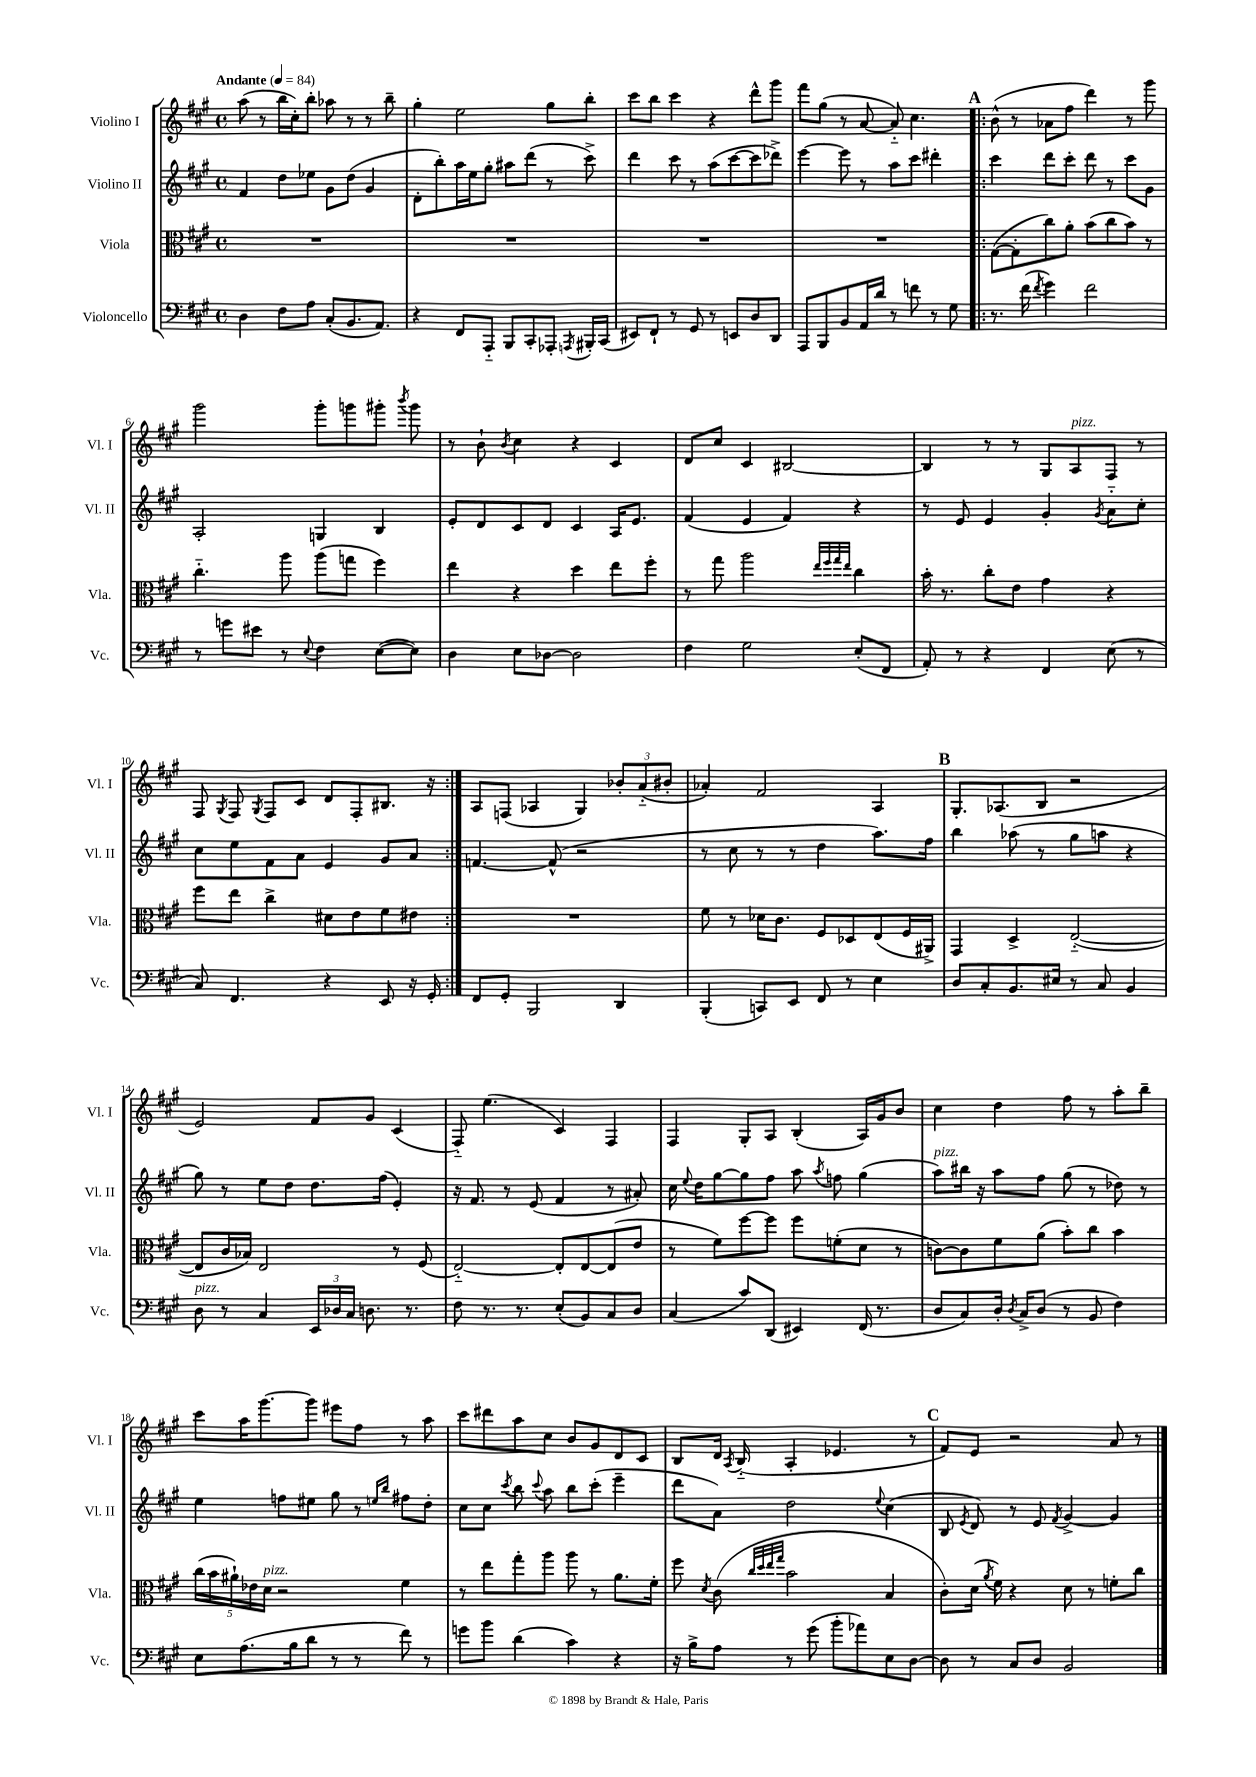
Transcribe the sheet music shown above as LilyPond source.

<<
\new StaffGroup <<
\new Staff = "s0" \with { instrumentName = "Violino I" shortInstrumentName = "Vl. I" } {
    \clef treble \key a \major \defaultTimeSignature \time 4/4 \tempo "Andante" 4 = 84
    \autoBeamOff a''8( r8 b''16[ cis''16-.) b''8]-. aes''8 r8 r8 b''8-- |
    gis''4-. e''2 gis''8[ b''8]-. |
    cis'''8[ b''8] cis'''4 r4 d'''8[-^ gis'''8] |
    fis'''8[ gis''8]( r8 a'8~ a'8-_) cis''4. |
    \repeat volta 2 { \mark \markup { \bold "A" } b'8-^( r8 aes'8[ fis''8] d'''4) r8 gis'''8 |
    gis'''2 gis'''8[-. g'''8 gis'''8]-. \acciaccatura { b'''8 } gis'''8 |
    r8 b'8-! \acciaccatura { b'8 } cis''4 r4 cis'4 |
    d'8[ cis''8] cis'4 bis2~ |
    bis4 r8 r8 gis8[ a8^\markup { \italic "pizz." } fis8] r8 |
    fis8 \acciaccatura { gis8 } fis8 \acciaccatura { gis8 } fis8[ cis'8] d'8[ fis8-. bis8.] r16 | }
    a8[ f8]( aes4 gis4) \tuplet 3/2 { bes'8[-. a'8-_( bis'8]-. } |
    aes'4-.) fis'2 a4 |
    \mark \markup { \bold "B" } gis8.[-. aes8.( b8] r2 |
    e'2) fis'8[ gis'8] cis'4( |
    fis8-_) e''4.( cis'4) fis4 |
    fis4 gis8[-. a8] b4-.( a16[) gis'16 b'8] |
    cis''4 d''4 fis''8 r8 a''8[-. b''8]-- |
    cis'''8[ a''16 gis'''8.~ gis'''8] eis'''8[ fis''8] r8 a''8 |
    cis'''8[ dis'''8 a''8 cis''8] b'8[ gis'8 d'8 cis'8] |
    b8[ d'16] \acciaccatura { a8 } b16-_( a4-. ees'4. r8 |
    \mark \markup { \bold "C" } fis'8[) e'8] r2 a'8 r8 \bar "|." |
}
\new Staff = "s1" \with { instrumentName = "Violino II" shortInstrumentName = "Vl. II" } {
    \clef treble \key a \major \defaultTimeSignature \time 4/4
    \autoBeamOff fis'4 d''8[ ees''8] gis'8[ d''8]( gis'4 |
    d'8[-. b''8-.) a''16 e''16 gis''8]-. ais''8[ d'''8]( r8 cis'''8->) |
    d'''4 cis'''8 r8 a''8[( cis'''8~ cis'''8 des'''8]->) |
    e'''4~ e'''8 r8 a''8[ cis'''8] dis'''4-. |
    \repeat volta 2 { \mark \markup { \bold "A" } cis'''4 d'''8[ cis'''8]-. d'''8 r8 cis'''8[ gis'8] |
    a2-. g4 b4 |
    e'8[-. d'8 cis'8 d'8] cis'4 a16[ e'8.] |
    fis'4( e'4 fis'4) r4 |
    r8 e'8 e'4 gis'4-. \acciaccatura { gis'8 } a'8[-_ cis''8]-. |
    cis''8[ e''8 fis'8 a'8] e'4 gis'8[ a'8] | }
    f'4.~ f'8-^( r2 |
    r8 cis''8 r8 r8 d''4 a''8.[) fis''16] |
    \mark \markup { \bold "B" } b''4 aes''8( r8 gis''8[ a''8] r4 |
    gis''8) r8 e''8[ d''8] d''8.[ fis''16]( e'4-.) |
    r16 fis'8. r8 e'8( fis'4 r8 ais'8-.) |
    cis''16 \appoggiatura { e''8 } d''16[ gis''8~ gis''8 fis''8] a''8 \acciaccatura { a''8 } f''8 gis''4( |
    a''8[^\markup { \italic "pizz." }) bis''16] r16 a''8[ fis''8] gis''8( r8 des''8) r8 |
    e''4 f''8[ eis''8] gis''8 r8 \grace { e''16[ b''16] } fis''8[ d''8]-. |
    cis''8[ cis''8] \acciaccatura { cis'''8 } b''8 \appoggiatura { cis'''8 } a''8 b''8[ cis'''8]-.( e'''4-- |
    d'''8[ a'8]) d''2 \appoggiatura { e''8 } cis''4( |
    \mark \markup { \bold "C" } b8 \acciaccatura { e'8 } d'8) r8 e'8 \acciaccatura { fis'8 } gis'4~-> gis'4 \bar "|." |
}
\new Staff = "s2" \with { instrumentName = "Viola" shortInstrumentName = "Vla." } {
    \clef alto \key a \major \defaultTimeSignature \time 4/4
    \autoBeamOff R1 |
    R1 |
    R1 |
    R1 |
    \repeat volta 2 { \mark \markup { \bold "A" } gis8[~( gis8-. cis''8) a'8]-. b'8[( cis''8 b'8]) r8 |
    cis''4.-_ a''8 a''8[( g''8] fis''4) |
    e''4 r4 d''4 e''8[ fis''8]-. |
    r8 gis''8 a''2 \grace { e''32[ fis''32 gis''32 e''32] } cis''4 |
    b'16-. r8. cis''8[-. e'8] gis'4 r4 |
    fis''8[ e''8] cis''4-> dis'8[ e'8 fis'8 eis'8] | }
    R1 |
    fis'8 r8 des'16[ cis'8.] fis8[ des8 e8( fis16 ais,16]->) |
    \mark \markup { \bold "B" } gis,4 d4-> e2~-_( |
    e8[ cis'16 bes16]) e2 r8 fis8( |
    e2~-_) e8[-. e8~ e8( e'8] |
    r8 fis'8[) fis''8~ fis''8] fis''8[ f'8-.( d'8] r8 |
    c'8[~) c'8 fis'8 a'8]( b'8[-.) cis''8] b'4 |
    \tuplet 5/4 { cis''16[( b'16 ais'16-!) ees'16 d'16]^\markup { \italic "pizz." } } r2 fis'4 |
    r8 e''8[ gis''8-. a''8] a''8 r8 a'8.[ fis'16]-. |
    fis''8 \acciaccatura { d'8 } cis'8( \grace { cis''32[ d''32 e''32 gis''32] } b'2 b4 |
    \mark \markup { \bold "C" } cis'8[-.) d'16]( \acciaccatura { a'8 } fis'16) r4 d'8 r8 f'8[-. cis''8] \bar "|." |
}
\new Staff = "s3" \with { instrumentName = "Violoncello" shortInstrumentName = "Vc." } {
    \clef bass \key a \major \defaultTimeSignature \time 4/4
    \autoBeamOff d4 fis8[ a8] cis8[-.( b,8. a,8.]) |
    r4 fis,8[ a,,8]-_ b,,8[ cis,8-. aes,,8]-. \acciaccatura { a,,8 } bis,,16[-. cis,16]( |
    eis,8[) fis,8]-! r8 gis,8 r8 e,8[ d8 d,8] |
    a,,8[ b,,8 b,8 a,16 d'16] r8 f'8 r8 gis8 |
    \repeat volta 2 { \mark \markup { \bold "A" } r8. fis'16( \acciaccatura { fis'8 } gis'4) fis'2 |
    r8 g'8[ eis'8] r8 \appoggiatura { e8 } fis4 e8[~( e8]) |
    d4 e8[ des8]~ des2 |
    fis4 gis2 e8[-.( fis,8] |
    a,8-.) r8 r4 fis,4 e8( r8 |
    cis8) fis,4. r4 e,8 r16 gis,16-. | }
    fis,8[ gis,8]-. b,,2 d,4 |
    b,,4-.( c,8[) e,8] fis,8 r8 e4 |
    \mark \markup { \bold "B" } d8[ cis8-. b,8. eis16] r8 cis8 b,4 |
    d8^\markup { \italic "pizz." } r8 cis4 \tuplet 3/2 { e,16[ des16 cis16] } d8. r8. |
    fis8 r8. r8. e8[-.( b,8) cis8 d8] |
    cis4( cis'8[) d,8]( eis,4) fis,16( r8. |
    d8[ cis8) d16]-. \acciaccatura { d8 } cis16[-> d8]( r8 b,8 fis4) |
    e8[ a8.( b16 d'8] r8 r8 fis'8) r8 |
    g'8[ b'8] d'4( cis'4) r4 |
    r16 b16[-> a8] r8 gis'8( b'8[-. aes'8) e8 d8]~ |
    \mark \markup { \bold "C" } d8 r8 cis8[ d8] b,2 \bar "|." |
}
>>
>>
